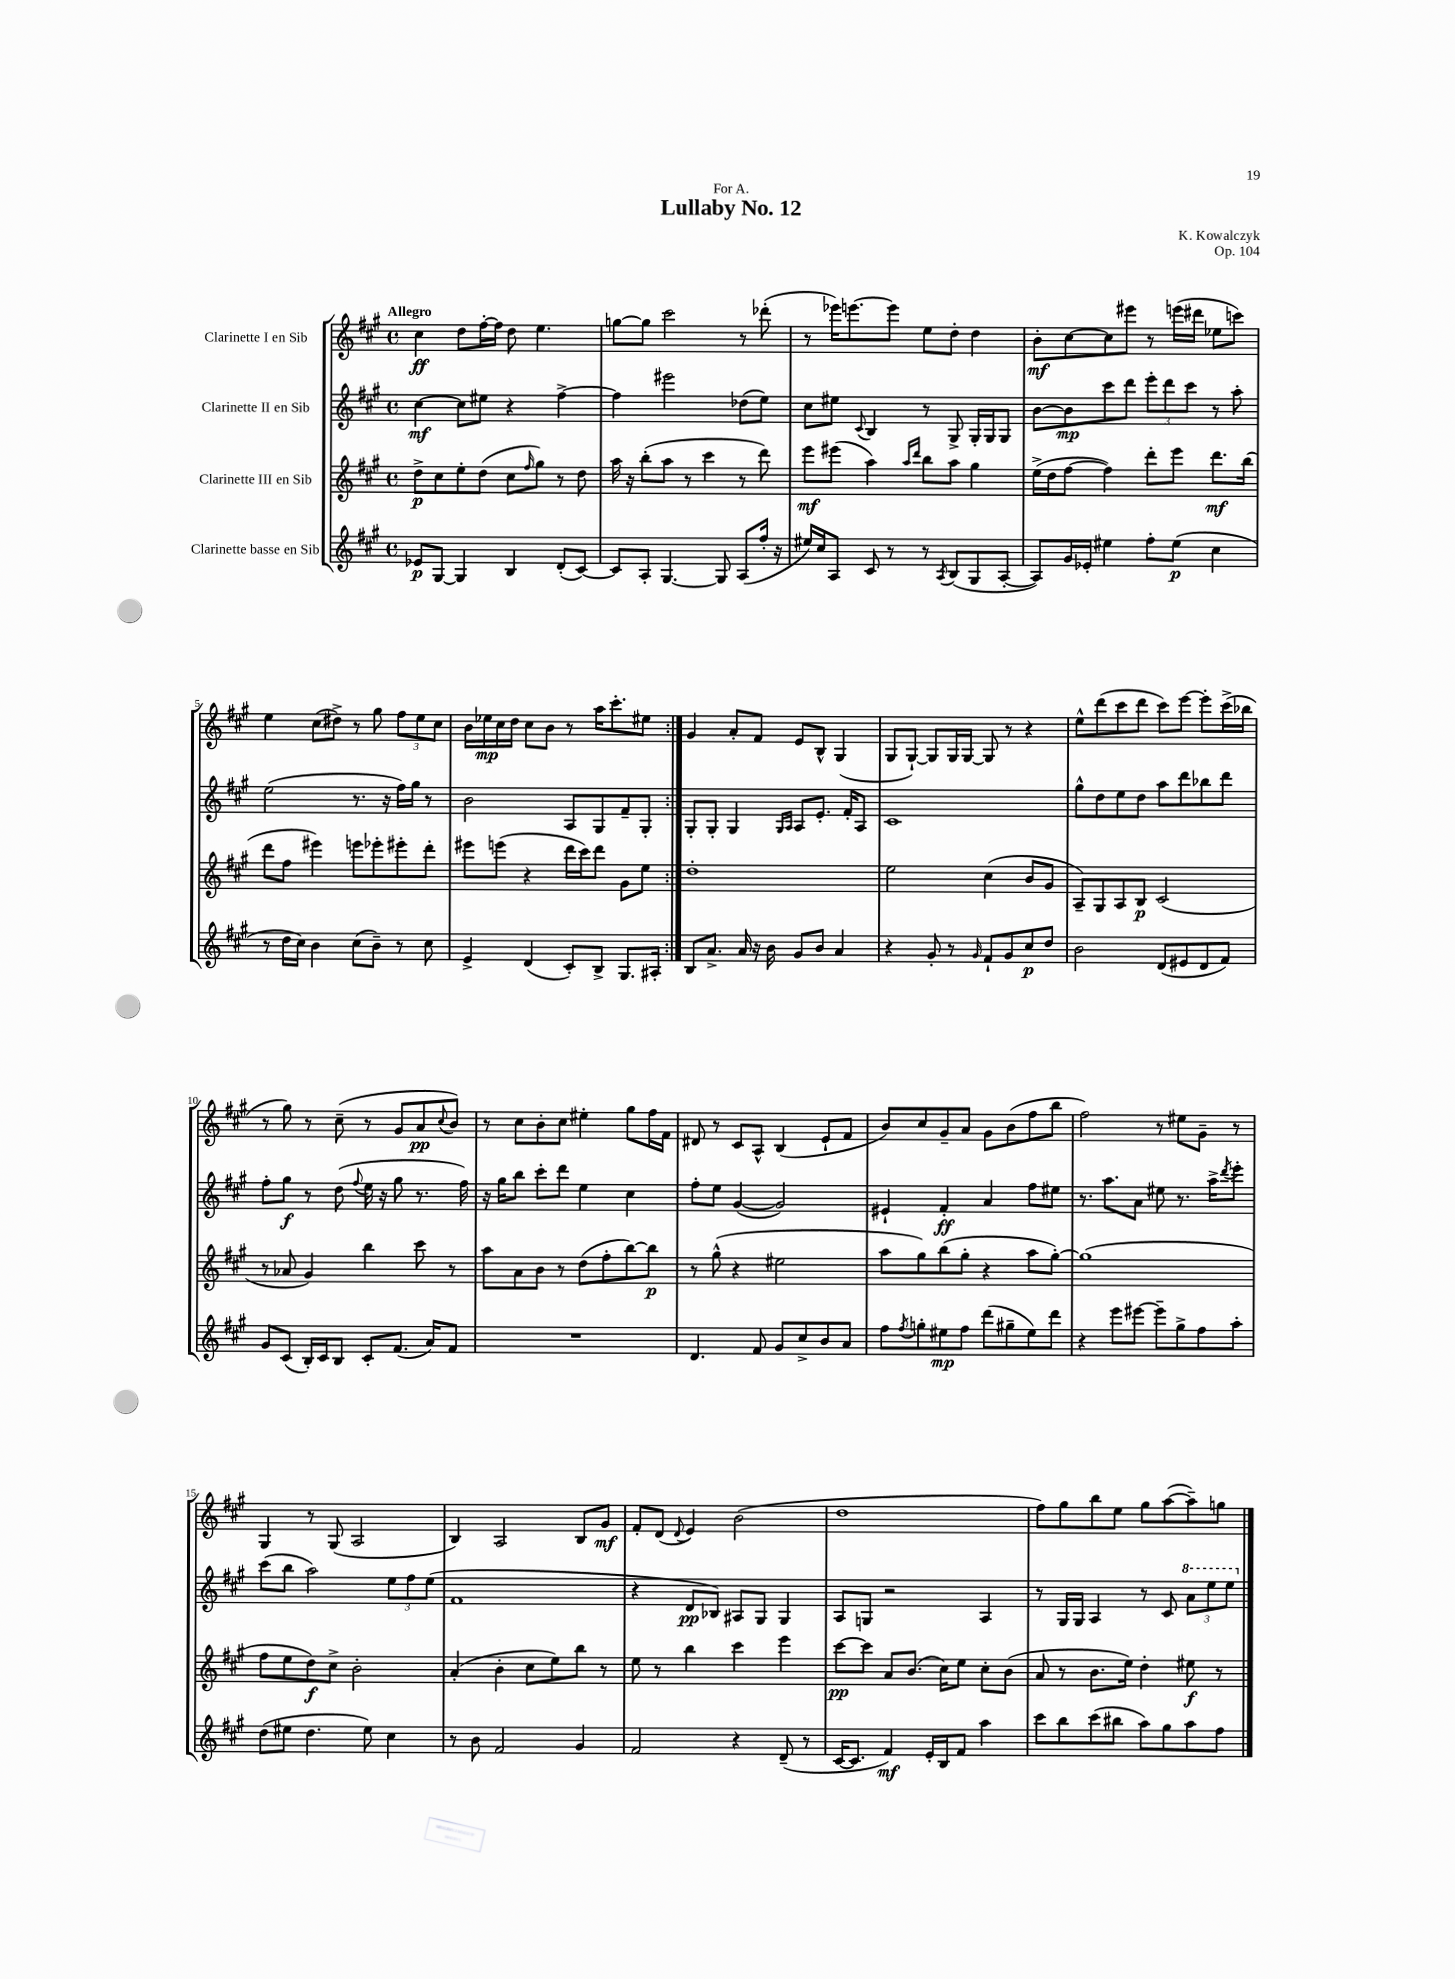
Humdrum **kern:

**kern	**kern	**kern	**kern
*staff4	*staff3	*staff2	*staff1
*clefG2	*clefG2	*clefG2	*clefG2
*k[f#c#g#]	*k[f#c#g#]	*k[f#c#g#]	*k[f#c#g#]
*M4/4	*M4/4	*M4/4	*M4/4
*met(c)	*met(c)	*met(c)	*met(c)
8e-	8dd^	[4cc#	4cc#
[8G#	8cc#	.	.
4G#]	8ee'	8cc#]	8dd
.	(8dd	8ee#	[16ff#'
.	.	.	16ff#]
4B	8cc#	4r	8dd
.	16qqff#	.	.
.	8gg#)	.	4.ee
(8d'	8r	[4ff#^	.
[8c#)	8dd	.	.
=	=	=	=
8c#]	16aa	4ff#]	[8gg
.	16r	.	.
8A'	(8bb'	.	8gg]
[4.G#	8aa	2eee#	2ccc#
.	8r	.	.
.	4ccc#	.	.
8G#]	.	.	.
(8A	8r	(8dd-	8r
16ff#'	8ddd)	8ee)	(8ddd-'
16r	.	.	.
=	=	=	=
16ee#)	8eee	8cc#	8r
16cc#	.	.	.
8A	(8eee#	8ee#	16eee-)
.	.	.	[8.eee
.	.	8qqc#	.
8c#	4aa)	4B	.
8r	.	.	8eee]
.	16qqaa	.	.
.	16qqddd	.	.
8r	8bb	8r	8ee
8qA	.	.	.
(8B	8aa	8G#^	8dd'
8G#	4gg#	16G#'	4dd
.	.	16G#	.
[8A'	.	8G#	.
=	=	=	=
8A])	(16ee^	[8b	8b'
.	16dd	.	.
16g#	[8ff#	8b]	[8cc#
16e-'	.	.	.
4ee#	4ff#])	8ccc#	8cc#]
.	.	8ddd	8eee#
8ff#'	8ddd'	12eee'	8r
.	.	12ddd	.
(8ee#	8eee	.	(16eee
.	.	12ccc#	.
.	.	.	16ddd#
4cc#	8.ddd	8r	8ee-
.	.	8aa'	8ccc)
.	(16bb	.	.
=	=	=	=
8r	8ddd	(2ee	4ee
16dd	8ff#	.	.
16cc#)	.	.	.
4b	4eee#)	.	(8cc#
.	.	.	8dd#^)
(8cc#	8eee	8.r	8r
8b~)	8eee-'	.	8gg#
.	.	16r	.
8r	8eee#'	16ff#)	12ff#
.	.	16gg#	.
.	.	.	12ee
8cc#	8ddd'	8r	.
.	.	.	12cc#
=	=	=	=
4e^	8eee#	2b	16b
.	.	.	16ee-
.	(8eee	.	16cc#
.	.	.	16dd
(4d	4r	.	8cc#
.	.	.	8b
8c#')	16ddd	8A	8r
.	16ccc#)	.	.
8B^	8ddd	8G#	16aa
.	.	.	8.ccc#'
8.G#	8g#	8f#~	.
.	8ee	8G#'	8ee#
16A#'	.	.	.
=:|!	=:|!	=:|!	=:|!
8B	1dd'	8G#'	4g#
8.a^	.	8G#'	.
.	.	4G#	8a'
16a	.	.	.
16r	.	.	8f#
16b	.	.	.
.	.	16qqG#	.
.	.	16qqA	.
8g#	.	8A	8e
8b	.	8.e'	8B^^
4a	.	.	(4G#
.	.	16f#'	.
.	.	8A	.
=	=	=	=
4r	2ee	1c#	8G#
.	.	.	[8G#`)
8g#'	.	.	8G#]
8r	.	.	16G#
.	.	.	[16G#
16qqg#	.	.	.
8f#`	(4cc#	.	8G#]
8g#	.	.	8r
8cc#	8b	.	4r
8dd	8g#	.	.
=	=	=	=
2b	8A~)	8gg#^^	8ee^^
.	8G#	8dd	(8ddd
.	8A	8ee	8ccc#
.	8B	8dd	8ddd
(8d	(2c#	8aa	8ccc#)
8e#	.	8ddd	[8eee
8d	.	8bb-	8eee']
8f#)	.	8ddd	(16ccc#^
.	.	.	16bb-
=	=	=	=
8g#	8r	8ff#'	8r
(8c#	8a-	8gg#	8gg#)
16B')	4g#)	8r	8r
16c#	.	.	.
8B	.	(8dd	(8cc#~
.	.	8qqff#	.
8c#'	4bb	16ee	8r
.	.	16r	.
(8.f#	.	8gg#	8g#
.	8ccc#	8.r	8a
16a)	.	.	.
.	.	.	8qqcc#
8f#	8r	.	8b)
.	.	16ff#)	.
=	=	=	=
1r	8aa	16r	8r
.	.	16gg#	.
.	8a	8bb	8cc#
.	8b	8ccc#'	8b'
.	8r	8ddd	8cc#
.	(8dd	4ee	4ee#'
.	8ff#'	.	.
.	[8bb)	4cc#	8gg#
.	8bb]	.	16ff#
.	.	.	16f#
=	=	=	=
4.d	8r	8ff#'	8d#
.	(8gg#^^	8ee	8r
.	4r	([4g#	8c#
8f#	.	.	8A^^
8g#	2ee#	2g#])	(4B
8cc#^	.	.	.
8b	.	.	8e`
8a	.	.	8f#
=	=	=	=
8ff#	8aa	4e#`	8b)
8qff#	.	.	.
8gg'	8gg#)	.	8cc#
8ee#	(8bb	4f#'	8g#~
8ff#	8gg#'	.	8a
(8ddd	4r	4a	8g#
8gg#~	.	.	(8b
8ee#)	8aa	8ff#	8ff#
8ddd	[8gg#')	8ee#	8bb
=	=	=	=
4r	(1gg#]	8.r	2ff#)
.	.	8.aa	.
8eee	.	.	.
[8eee#	.	8a	.
8eee#~]	.	8ee#	8r
8gg#^	.	8.r	8ee#
8ff#	.	.	8g#~
.	.	16aa^	.
.	.	8qddd	.
8aa'	.	8eee'	8r
=	=	=	=
(8dd	8ff#	(8ccc#	4G#
8ee#	8ee	8bb	.
4.dd	8dd)	2aa)	8r
.	8cc#^	.	(8G#
.	2b'	.	2A
8ee#)	.	.	.
4cc#	.	12ee	.
.	.	12ff#	.
.	.	(12ee	.
=	=	=	=
8r	(4a'	1f#	4B)
8b	.	.	.
2f#	4b'	.	2A
.	8cc#	.	.
.	8ee)	.	.
4g#	8bb	.	8B
.	8r	.	8g#
=	=	=	=
2f#	8ee	4r	8f#'
.	8r	.	(8d
.	.	.	8qqd
.	4bb	8d	4e)
.	.	8B-)	.
4r	4ccc#	8A#	(2b
.	.	8G#	.
(8d~	4eee	4G#	.
8r	.	.	.
=	=	=	=
[16c#	[8ccc#	8A	1dd
8.c#]	.	.	.
.	8ccc#]	8G	.
4f#)	8a	2r	.
.	(8.b	.	.
16e'	.	.	.
16B	16cc#)	.	.
8f#	8ee	.	.
4aa	8cc#'	4A	.
.	(8b	.	.
=	=	=	=
8ccc#	8a	8r	8ff#)
8bb	8r	16G#	8gg#
.	.	16G#	.
(8ccc#	8.b	4A	8bb
8bb#	.	.	8ee
.	16ee)	.	.
8aa)	4dd'	8r	8gg#
8gg#	.	8c#	([8aa
8aa	8ee#	12aa	8aa~])
.	.	12eee	.
8ff#	8r	.	8gg
.	.	12eee	.
==	==	==	==
*-	*-	*-	*-
